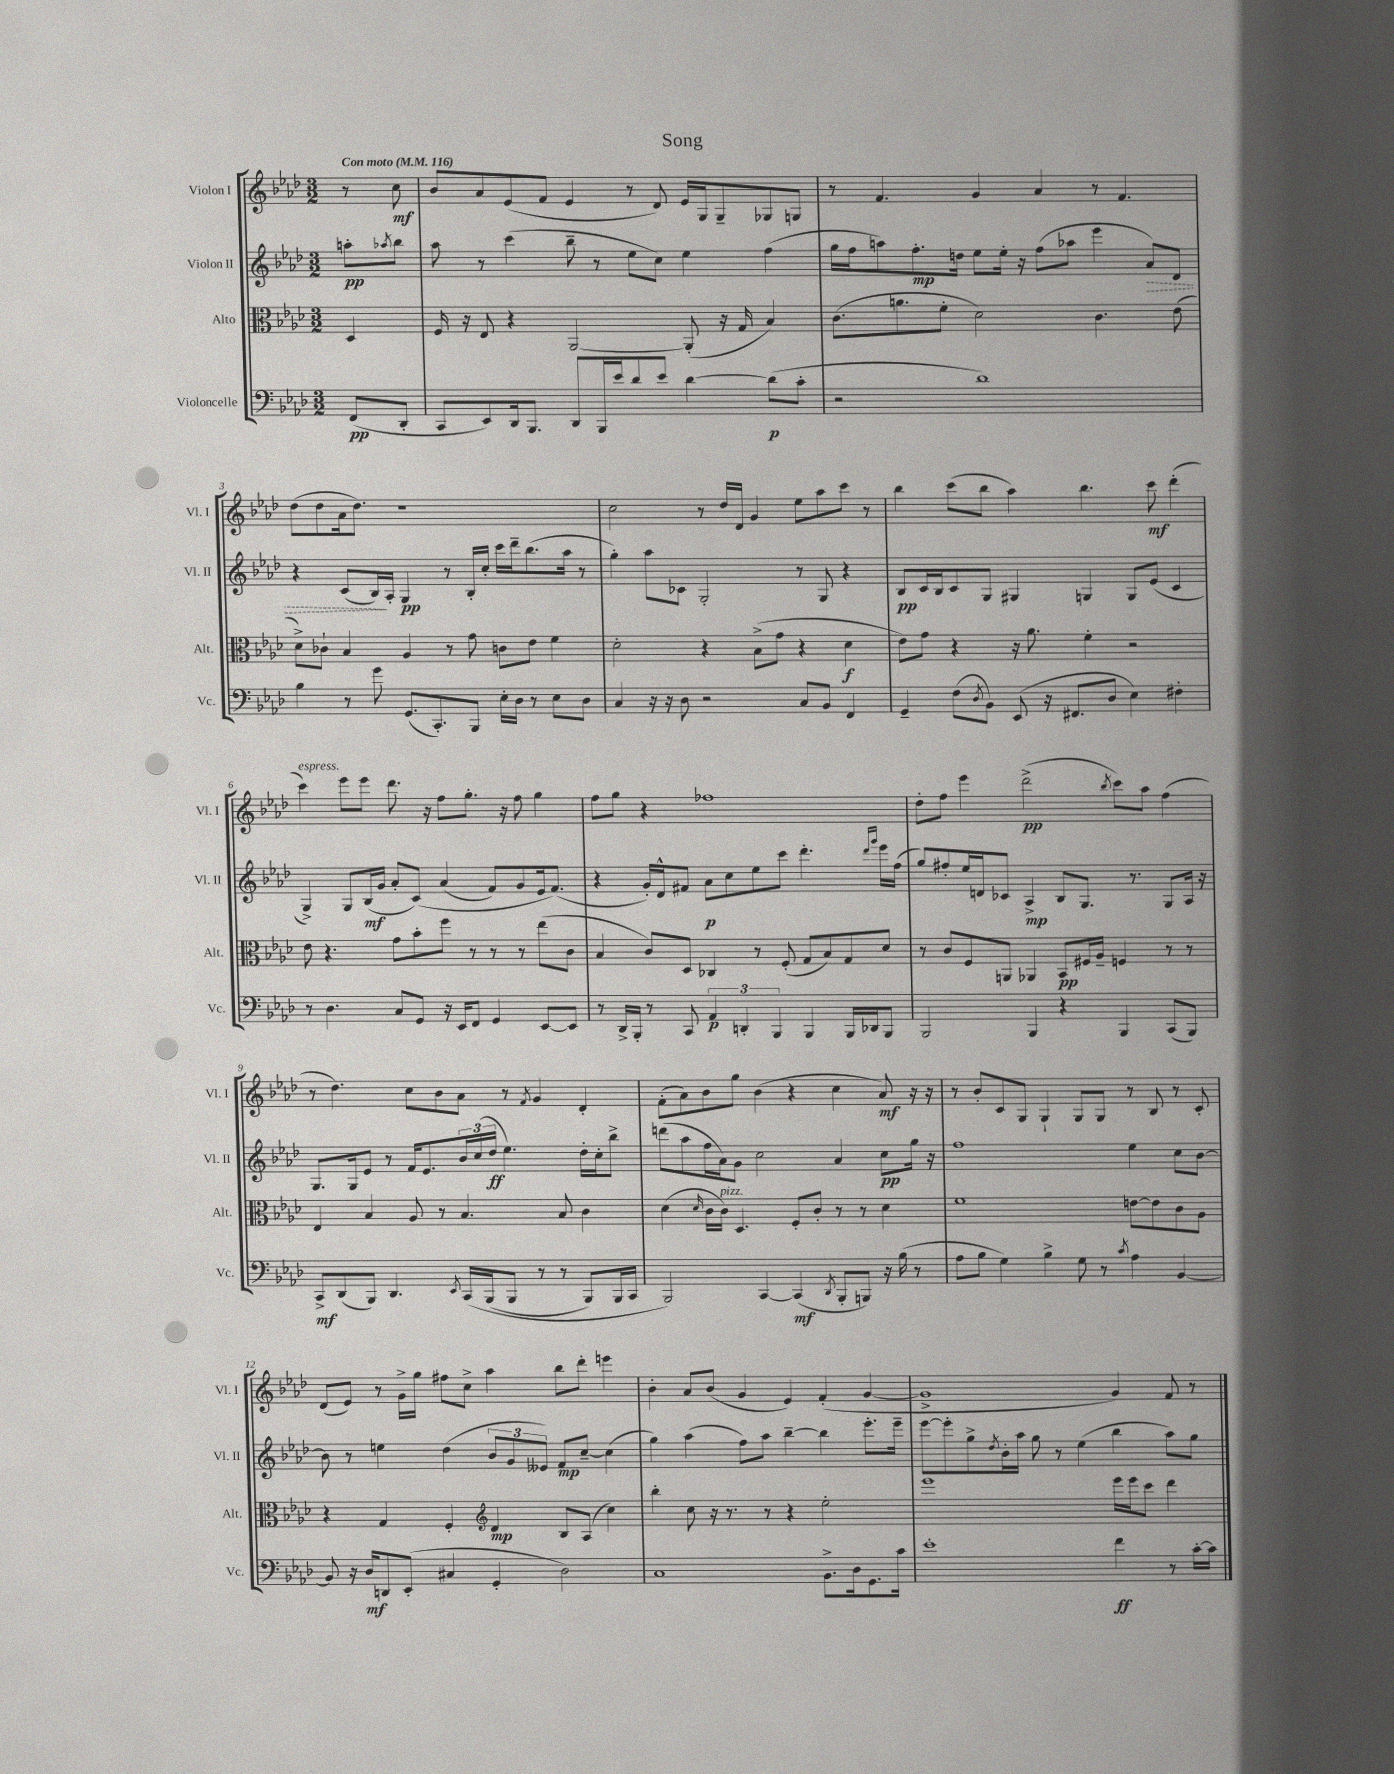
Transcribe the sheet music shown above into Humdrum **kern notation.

**kern	**kern	**kern	**kern
*staff4	*staff3	*staff2	*staff1
*clefF4	*clefC3	*clefG2	*clefG2
*k[b-e-a-d-]	*k[b-e-a-d-]	*k[b-e-a-d-]	*k[b-e-a-d-]
*M3/2	*M3/2	*M3/2	*M3/2
*MM116	*MM116	*MM116	*MM116
(8FF	4D-	8aa'	8r
.	.	8qaa-	.
8DD-'	.	8bb-	8cc
=	=	=	=
8CC	16F	8aa-	8b-
.	16r	.	.
8EE-)	8E-	8r	8a-
16DD-	4r	(4ccc	(8e-
8.BBB-	.	.	.
.	.	.	8f
8DD-	[2AA-	8bb-~	4e-
16BBB-	.	8r	.
16e-	.	.	.
8d-	.	8ee-	8r
8e-	.	8cc)	8d-)
[4d-	(8AA-']	4ee-	16e-
.	.	.	16G
.	16r	.	8G~
.	16G	.	.
(8d-]	4B-)	(4ff	8G-
8c'	.	.	8G
=	=	=	=
2r	(8.c	16gg	8r
.	.	16ff	.
.	.	8aa)	4.f
.	8.a	.	.
.	.	8.ff'	.
.	8f'	.	.
.	.	16dd	.
1d-)	2d-)	8ee-	4g
.	.	16ee-'	.
.	.	16r	.
.	.	(8ff	4a-
.	.	8aa-	.
.	4.c	4eee-	8r
.	.	.	4.f
.	.	8a-)	.
.	(8e-	8d-	.
=	=	=	=
4B-	8d-^)	4r	(8dd-
.	8c-`	.	8dd-
8r	4B-	(8c	16a-
.	.	.	8.dd-)
8g	.	16B-)	.
.	.	16A-'	.
(8.GG	4A-	4G	1r
8.CC')	.	.	.
.	8r	8r	.
8BBB-	8g	16B-'	.
.	.	16cc'	.
16E-'	8c	16ccc	.
16D-	.	16ddd-~	.
8r	8e-	(8.bb-	.
8E-	4f	.	.
.	.	16aa-	.
8D-	.	8r	.
=	=	=	=
4C	2d-'	4gg')	2cc
16r	.	8aa-	.
16r	.	.	.
8D-	.	8c-	.
2r	4r	2G'	8r
.	.	.	16dd-
.	.	.	16d-
.	(8B-^	.	4g
.	8g	.	.
8C	4r	8r	8ee-
8BB-	.	8G	8aa-
4FF	4d-	4r	8ccc
.	.	.	8r
=	=	=	=
4GG~	8e-)	8B-	4bb-
.	8g	16c	.
.	.	16B-	.
(8F	4r	8c	(8ccc
8qD-	.	.	.
8BB-)	.	8G	8bb-
(8EE-	16r	4G#	4aa-)
.	8.a-	.	.
16r	.	.	.
8.FF#	.	.	.
.	4f'	4G	4.bb-
8D-	.	.	.
4E-)	2r	8G	.
.	.	(8e-	8ccc
4F#'	.	4c	(4ddd-'
=	=	=	=
8r	8e-	4G^)	4ccc)
4.D-	4.r	.	.
.	.	8G	8eee-
.	.	(16B-	8eee-
.	.	16g	.
8C	8g	8a-'	8.ddd-
8GG	8b-'	&(8c)	.
.	.	.	16r
16r	8ff	(4a-	8ff
16EE-	.	.	.
8FF	8r	.	8.gg'
4GG	8r	8f)	.
.	.	.	16r
.	8r	8g	8ff
[8EE-	(8ee-	16e-	4gg
.	.	(8.f&)	.
8EE-]	8c	.	.
=	=	=	=
8r	4B-	4r	8ff
16DD-^	.	.	8gg
16BBB-'	.	.	.
8r	8c)	16g')	4r
.	.	16d-^^	.
8CC	8D-	8f#	.
6AA-	4C-	8a-	1ff-
.	.	8cc	.
6DD'	.	.	.
.	8r	8ee-	.
6BBB-	.	.	.
.	(8F'	8ccc	.
4BBB-	8G	4.ddd-'	.
.	8B-)	.	.
16BBB-	8G	.	.
16DD-	.	.	.
.	.	16qqddd-	.
.	.	16qqggg	.
8BBB-	8d-	16eee-	.
.	.	(16ff	.
=	=	=	=
2BBB-	8r	8gg)	8dd-'
.	8c	8ff#'	8ff
.	8F	16ee-	4eee-
.	.	16d	.
.	8AA	8c-	.
4BBB-	4AA-	4A-^	(2ddd-^
4r	8BB-	8B-	.
.	16F#	8.G	.
.	16A-~	.	.
.	.	.	8qbb-
4BBB-	4F	.	8ccc)
.	.	8.r	.
.	.	.	8aa-
(8CC	8r	8G	(4ff
8BBB-)	8r	16A-	.
.	.	16r	.
=	=	=	=
8CC^	4E-	8.G	8r
(8DD-	.	.	4.dd-)
.	.	16G	.
8BBB-)	4B-	8e-	.
4.DD-	.	8r	.
.	8A-	16f	8cc
.	.	8.e-	.
.	8r	.	8b-
8qEE-	.	.	.
&(16CC	4.B-	24b-	8a-
.	.	(24cc	.
(16BBB-	.	.	.
.	.	24dd-	.
8BBB-	.	4.ee-)	8r
.	.	.	8qf
8r	.	.	4g
8r	8B-	.	.
8BBB-)	4c	16dd-'	4d-'
.	.	16cc'	.
16BBB-	.	8bb-^	.
16CC	.	.	.
=	=	=	=
2BBB-&)	(4d-	(8ddd	(8f'
.	.	8aa-	8a-)
.	16qqd-	.	.
.	16c	16ff	8b-
.	16c)	16a-)	.
.	4.D-	8g	8gg
[4CC	.	2cc	(4b-
(4CC]	8F'	.	4r
.	8c'	.	.
8qDD-	.	.	.
8BBB-'	8r	4a-	4cc
8BBB)	8r	.	.
16r	4d-	8cc	8a-)
(16B-	.	.	.
8r	.	16gg	16r
.	.	16r	16r
=	=	=	=
8A-	1f	1ff	8r
8B-	.	.	8b-'
4G)	.	.	8c
.	.	.	8G
4B-^	.	.	4G`
8G	.	.	8G
8r	.	.	8G
8qc	.	.	.
4A-	[8e	4ee-	8r
.	8e]	.	8B-
[4BB-	8c	8cc	8r
.	8A-	[8b-	8c'
=	=	=	=
8BB-]	4r	8b-]	(8d-
16r	.	8r	8e-)
16D-	.	.	.
8DD	4G	4ee	8r
(8EE-'	.	.	16g^
.	.	.	16gg
4C#	4F'	(4dd-	8ff#
.	.	.	8cc^
*	*clefG2	*	*
4GG'	4d-	12b-	4aa-
.	.	12g	.
.	.	12e--)	.
2D-)	8B-	8f	8bb-
.	(8A-	[8cc~	8ddd-'
.	4cc)	(4cc]	4eee
=	=	=	=
1C	4bb-'	4gg)	4b-'
.	8cc	(4aa-	8a-
.	16r	.	(8b-
.	8.r	.	.
.	.	8ff)	4g
.	8r	8aa-	.
.	4r	[4bb-~	4e-)
8.BB-^	2ee-'	4bb-]	(4f'
16D-	.	.	.
8.GG	.	8.eee-'	[4g
16c	.	16eee-~	.
=	=	=	=
1e-'	1eee-	[8eee-	1g^]
.	.	8eee-']	.
.	.	8gg^	.
.	.	8qdd-	.
.	.	16b-'	.
.	.	16aa-	.
.	.	8gg	.
.	.	8r	.
.	.	(4ee-	.
4f	16eee-	4bb-	4g)
.	16eee-	.	.
.	8ccc	.	.
8r	4ddd-	8aa-)	8f
[16c'	.	8gg	8r
16c]	.	.	.
==	==	==	==
*-	*-	*-	*-
